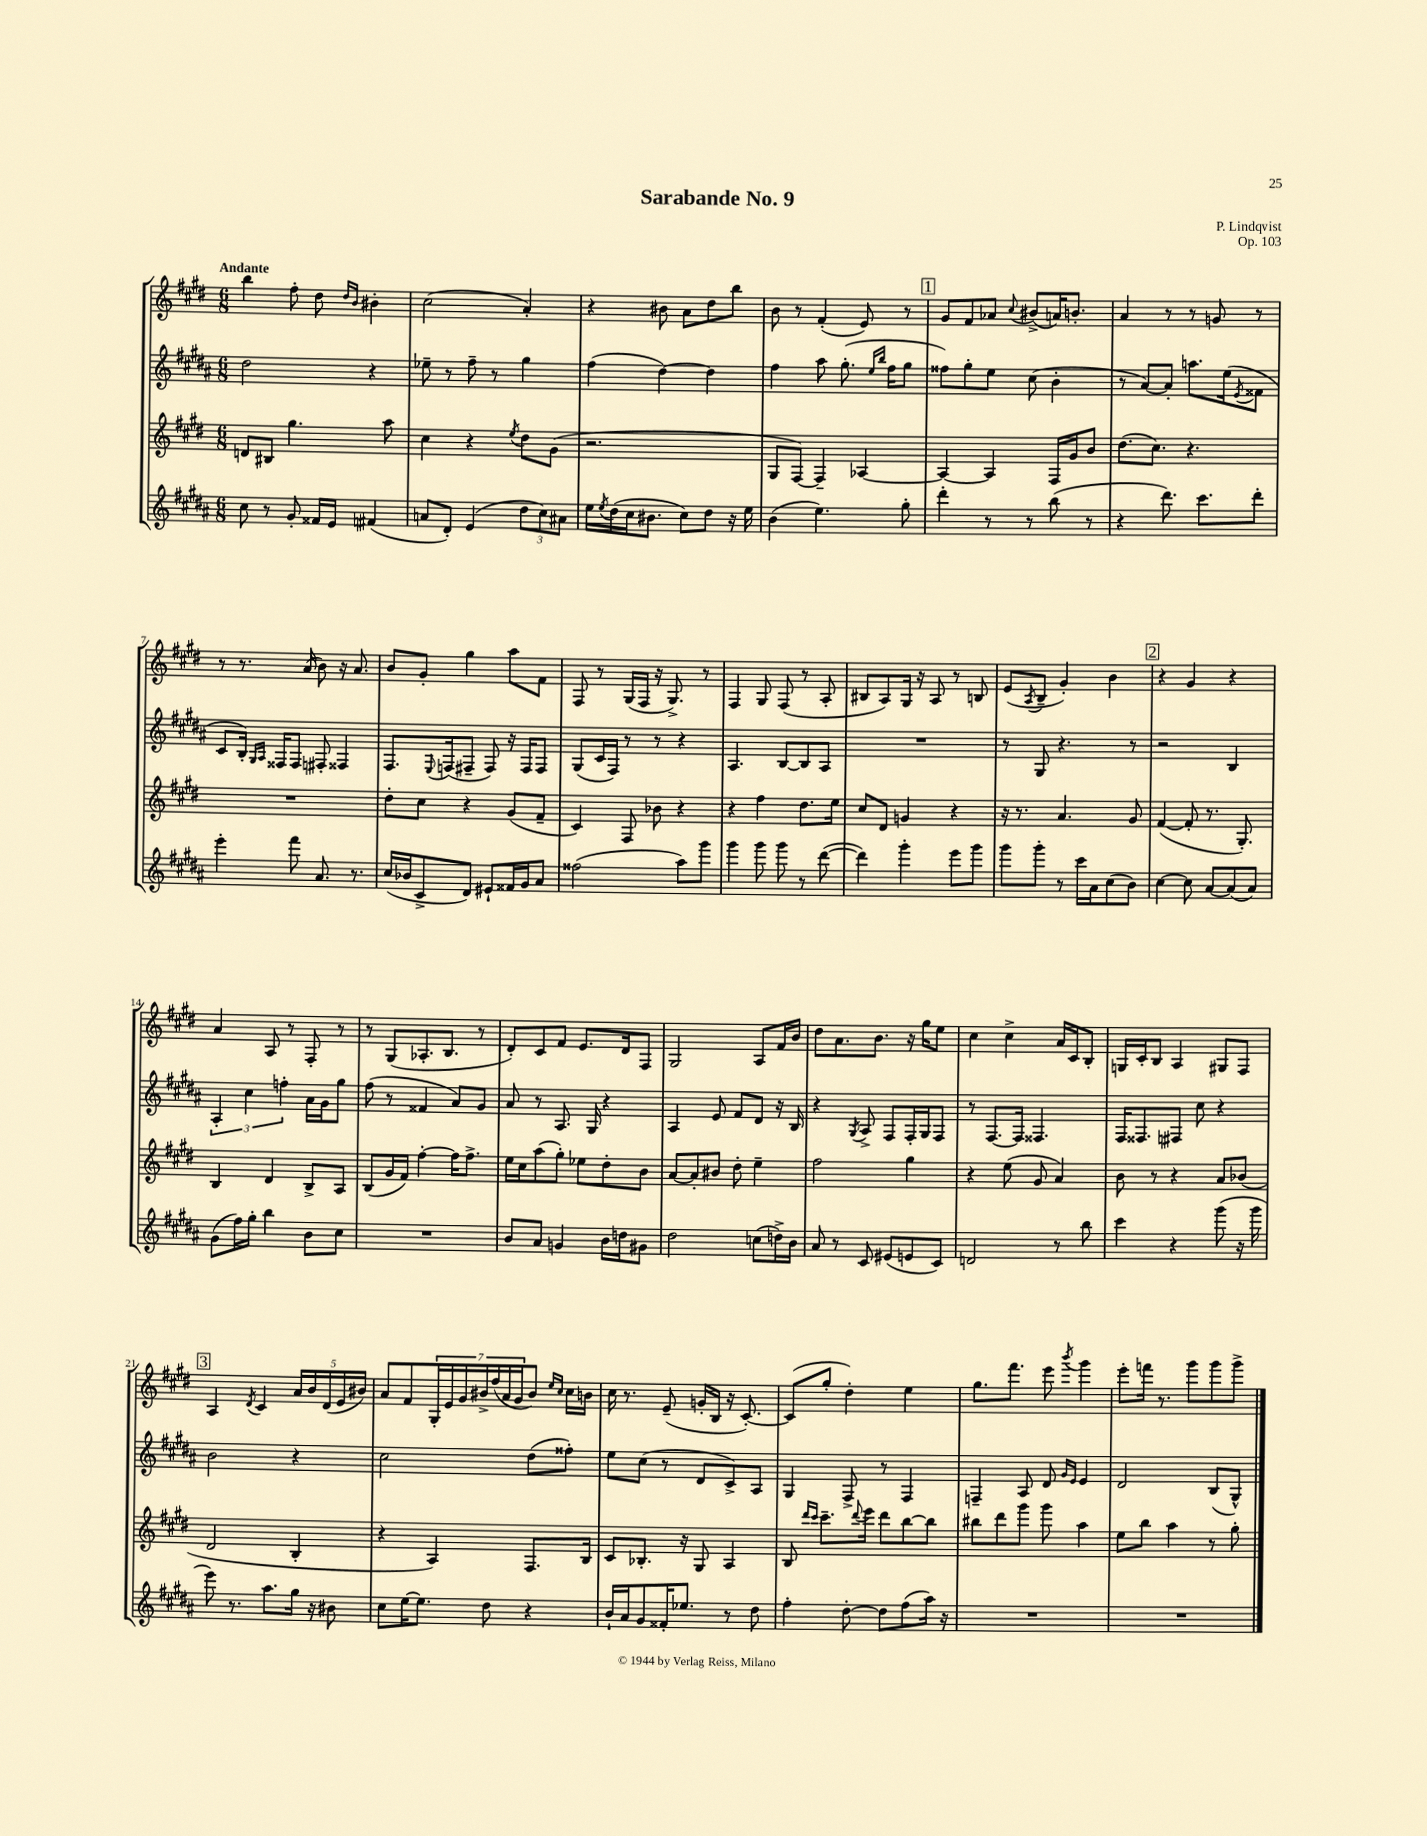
\header { title = "Sarabande No. 9" composer = "P. Lindqvist" opus = "Op. 103" }
<<
\new StaffGroup <<
\new Staff = "s0" {
    \clef treble \key e \major \numericTimeSignature \time 6/8 \tempo "Andante"
    b''4 fis''8-. dis''8 \grace { dis''16 b'16 } bis'4-. |
    cis''2( a'4-.) |
    r4 bis'8 a'8 dis''8 b''8 |
    b'8 r8 fis'4-.( e'8) r8 |
    \mark \markup { \box "1" } gis'8 fis'8 aes'8 \appoggiatura { cis''8 } bis'8->( a'16) b'8.-. |
    a'4 r8 r8 g'8 r8 |
    r8 r8. a'16( b'8) r16 a'8. |
    b'8 gis'8-. gis''4 a''8 fis'8 |
    fis8 r8 gis16( fis16 r16 gis8.->) r8 |
    fis4 gis8 fis8( r8 a8-. |
    bis8 a8) gis16 r16 a8 r8 b8 |
    e'8( \acciaccatura { a8 } b8-- gis'4-.) b'4 |
    \mark \markup { \box "2" } r4 gis'4 r4 |
    a'4 a8 r8 fis8-. r8 |
    r8 gis8( aes8.-. b8. r8 |
    dis'8-.) cis'8 fis'8 e'8. dis'16 fis8 |
    gis2 a8 fis'16 b'16 |
    dis''8 a'8. b'8. r16 gis''16 e''8 |
    cis''4 cis''4-> a'16 cis'16 b8-. |
    g16 cis'16-. b8 a4 gis8 fis8 |
    \mark \markup { \box "3" } a4 \acciaccatura { dis'8 } cis'4 \tuplet 5/4 { a'16 b'16 dis'16( e'16 bis'16) } |
    a'8 fis'8 \tuplet 7/4 { gis16-. e'16 gis'16 bis'16-> fis''16( a'16 gis'16 } bis'8) \grace { e''16 cis''16 } cis''16 b'16 |
    cis''16 r8. e'8--( g'16-. b16 r16 cis'8.~-.) |
    cis'8( gis''8-. dis''4-.) e''4 |
    gis''8. fis'''8. e'''8 \acciaccatura { b'''8 } gis'''4 |
    e'''8-. f'''16 r8. gis'''8 gis'''8 gis'''8-> \bar "|." |
}
\new Staff = "s1" {
    \clef treble \key b \major \numericTimeSignature \time 6/8
    dis''2 r4 |
    ees''8-- r8 fis''8-- r8 gis''4 |
    fis''4( dis''4~) dis''4 |
    fis''4 ais''8 gis''8.-.( \grace { e''16 b''16 } fis''16 gis''8 |
    \mark \markup { \box "1" } fisis''8) gis''8-. e''8 cis''8( b'4-. |
    r8 ais'8~) ais'8-. a''8. e''16( \acciaccatura { e'8 } fisis'8 |
    cis'8 b16-.) \grace { gis16 ais16 } fisis16 fisis8 fis8-. fisis4 |
    fis8. \appoggiatura { e8 } f16( fis8-- fis8) r16 fis16 fis8 |
    gis8( cis'16 fis16) r8 r8 r4 |
    ais4. b8~ b8 ais8 |
    R2. |
    r8 gis8 r4. r8 |
    \mark \markup { \box "2" } r2 b4 |
    \tuplet 3/2 { ais4-. cis''4 f''4-. } ais'16 gis'16 gis''8 |
    fis''8( r8 fisis'4 ais'8) gis'8 |
    ais'8 r8 ais8. gis16 r4 |
    ais4 e'8 fis'8 dis'8 r16 b16 |
    r4 \acciaccatura { gis8 } ais8-> fis8 fis16-. gis16 fis8 |
    r8 fis8.~ fis16 fisis4. |
    fis16 fisis8. fis8 cis''8 r4 |
    \mark \markup { \box "3" } b'2 r4 |
    cis''2 dis''8( fisis''8-.) |
    e''8 cis''8( r8 dis'8 cis'8->) ais8 |
    gis4 fis8-> r8 fis4 |
    f4-- ais8 dis'8 \grace { gis'16 e'16 } e'4 |
    dis'2 b8( gis8-^) \bar "|." |
}
\new Staff = "s2" {
    \clef treble \key e \major \numericTimeSignature \time 6/8
    d'8 bis8 gis''4. a''8 |
    cis''4 r4 \acciaccatura { e''8 } dis''8 gis'8( |
    r2. |
    gis8 fis8~) fis4-- aes4~ |
    \mark \markup { \box "1" } aes4~ aes4 fis16 gis'16 b'8 |
    dis''8.( cis''8.) r4. |
    R2. |
    dis''8-. cis''8 r4 gis'8( fis'8-- |
    cis'4) fis8 bes'8 r4 |
    r4 fis''4 dis''8. e''16 |
    cis''8 dis'8 g'4 r4 |
    r16 r8. a'4. gis'8 |
    \mark \markup { \box "2" } fis'4~( fis'8-. r8. gis8.-.) |
    b4 dis'4 b8-> a8 |
    b8( gis'16 fis'16) fis''4~-. fis''16 fis''8.-> |
    e''16 cis''16 a''8( gis''8-.) ees''8 dis''8-. b'8 |
    a'8~ a'8-. bis'8 dis''8-. e''4-- |
    fis''2 gis''4 |
    r4 e''8( gis'8 a'4) |
    b'8 r8 r4 a'8 bes'8( |
    \mark \markup { \box "3" } dis'2 b4-. |
    r4 a4) fis8. b16 |
    cis'8 bes8.-. r16 gis8 a4 |
    b8 \grace { dis'''16 cis'''16 } cis'''8.-- \appoggiatura { dis'''8 } e'''16 dis'''8 b''8~ b''8 |
    bis''8 dis'''8 gis'''8 gis'''8 a''4 |
    e''8 b''8 a''4 r8 gis''8-. \bar "|." |
}
\new Staff = "s3" {
    \clef treble \key b \major \numericTimeSignature \time 6/8
    cis''8 r8 gis'8-. fisis'16 e'16 fis'4( |
    a'8 dis'8-.) e'4( \tuplet 3/2 { dis''8 cis''8) ais'8 } |
    e''16 \acciaccatura { e''8 } dis''16( cis''16 bis'8. cis''8) dis''8 r16 e''16 |
    b'4( e''4.) gis''8-. |
    \mark \markup { \box "1" } dis'''4-. r8 r8 b''8( r8 |
    r4 dis'''8.) cis'''8. dis'''8-. |
    e'''4-. fis'''8 ais'8. r8. |
    cis''16( bes'16 cis'8-> dis'8) eis'8-! fisis'16 gis'16 ais'8 |
    fisis''2( ais''8) gis'''8 |
    gis'''4 gis'''8 gis'''8 r8 dis'''8~( |
    dis'''4) gis'''4-. e'''8 gis'''8 |
    gis'''8 gis'''8-. r8 cis'''16 ais'16 cis''8( b'8) |
    \mark \markup { \box "2" } cis''4~ cis''8 ais'8~ ais'8( ais'8) |
    gis'8( fis''16) gis''16-. b''4 b'8 cis''8 |
    R2. |
    b'8 ais'8 g'4 b'16 d''16 gis'8 |
    dis''2 c''8( d''16->) b'16 |
    ais'8 r8 cis'8 eis'8( e'8 cis'8) |
    d'2 r8 b''8 |
    cis'''4 r4 gis'''8( r16 gis'''16 |
    \mark \markup { \box "3" } e'''8) r8. ais''8. gis''16 r16 bis'8 |
    cis''8 e''16~ e''8. dis''8 r4 |
    b'16-! ais'16 gis'8 fisis'16-. ees''8. r8 dis''8 |
    fis''4-. dis''8~-. dis''8 fis''8( ais''16) r16 |
    R2. |
    R2. \bar "|." |
}
>>
>>
